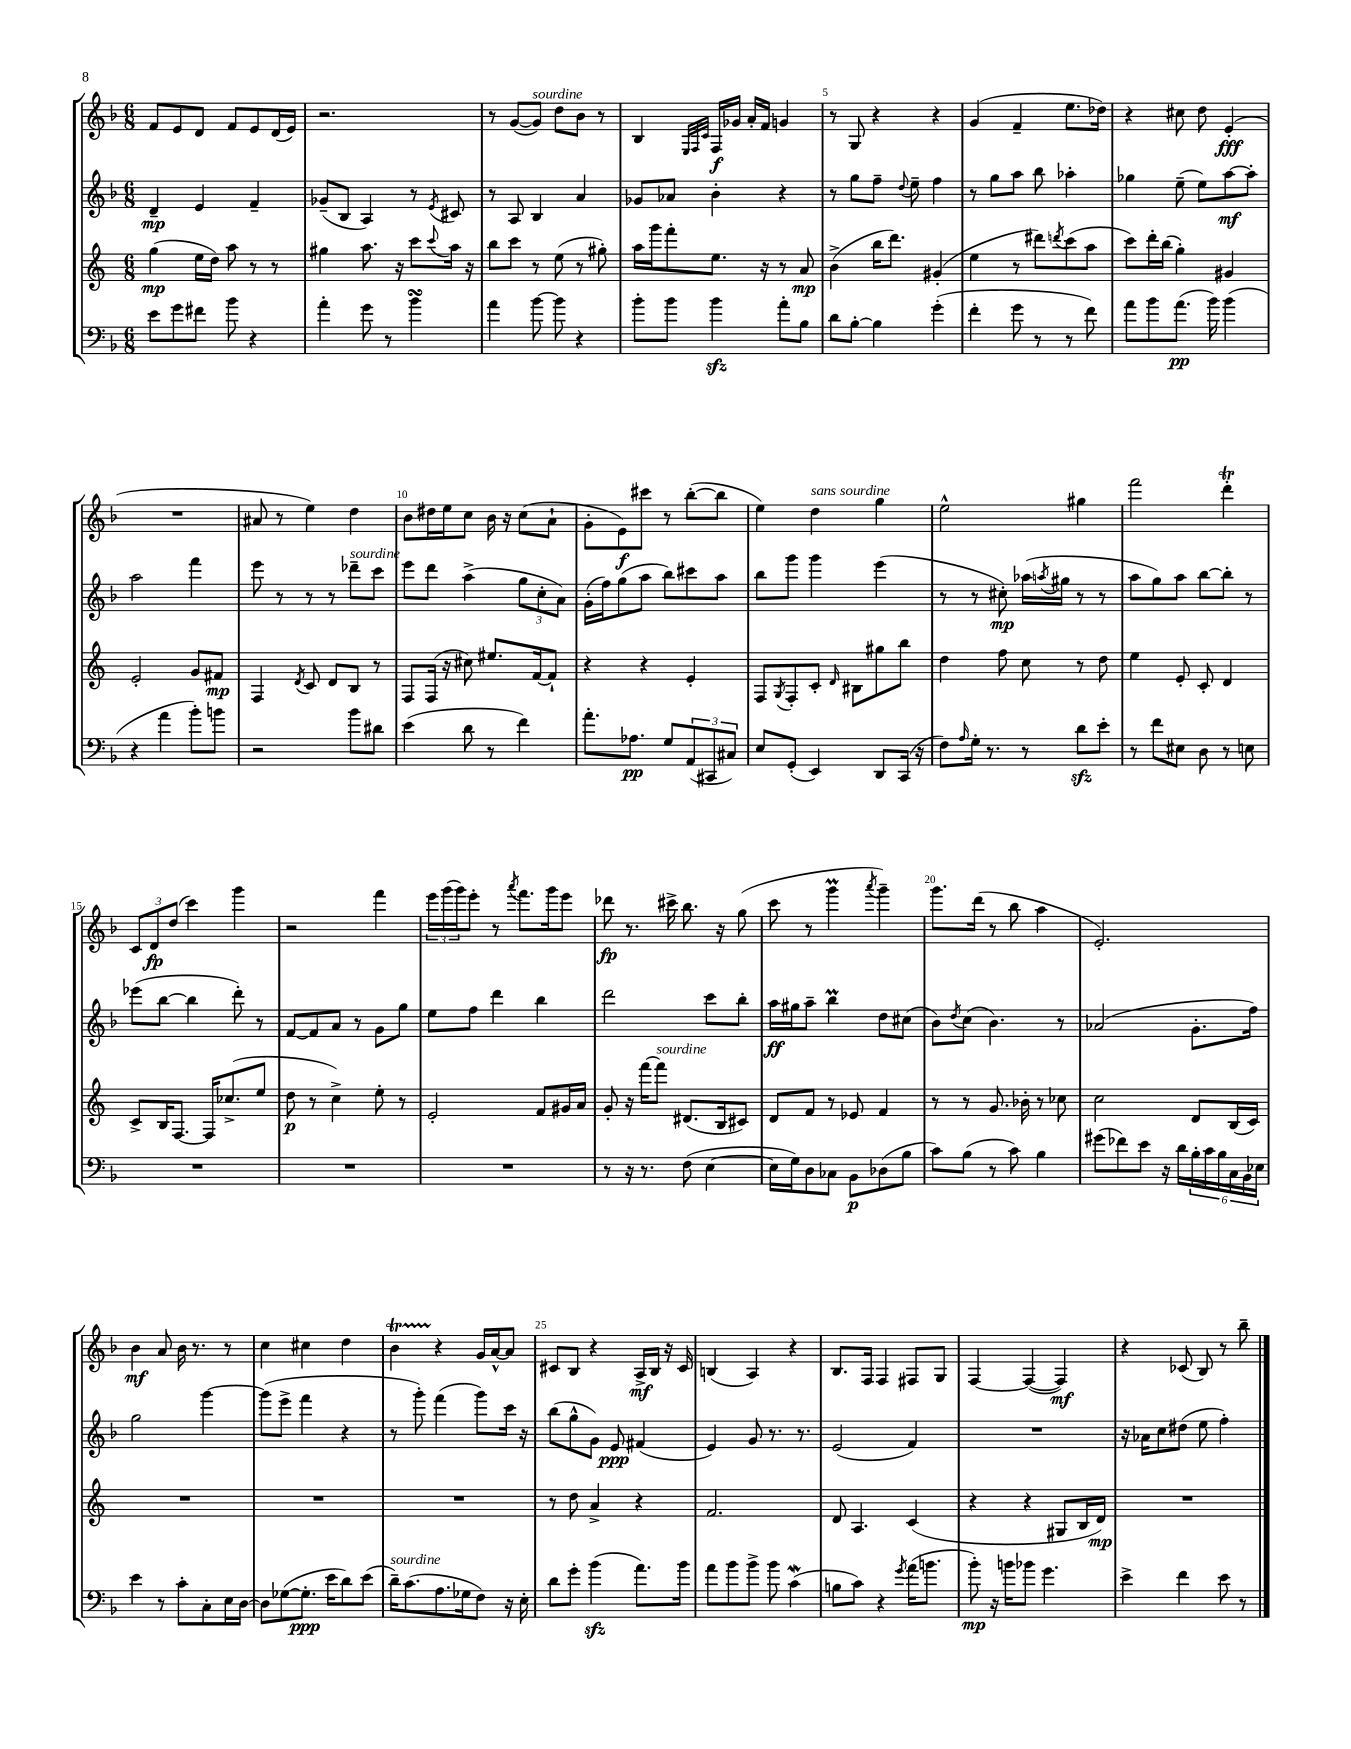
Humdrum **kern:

**kern	**kern	**kern	**kern
*staff4	*staff3	*staff2	*staff1
*clefF4	*clefG2	*clefG2	*clefG2
*k[b-]	*k[]	*k[b-]	*k[b-]
*M6/8	*M6/8	*M6/8	*M6/8
8e	(4gg	4d~	8f
8g	.	.	8e
8f#	16ee	4e	8d
.	16dd)	.	.
8b-	8aa	.	8f
4r	8r	4f~	8e
.	8r	.	(16d
.	.	.	16e)
=	=	=	=
4a'	4gg#	(8g-~	2.r
.	.	8B-	.
8g	8.aa	4A)	.
8r	.	.	.
.	16r	.	.
4b-	8ccc	8r	.
.	8qqccc	8qe	.
.	16aa	8c#	.
.	16r	.	.
=	=	=	=
4a	8bb	8r	8r
.	8ccc	8A	([8g
[8b-	8r	4B-	8g])
8b-]	(8ee	.	8dd
4r	8r	4a	8b-
.	8gg#')	.	8r
=	=	=	=
8b-'	16aa	8g-	4B-
.	16ggg	.	.
8b-	8fff'	8a-	.
.	.	.	32qqE
.	.	.	32qqF
.	.	.	32qqc
4b-	8.ee	4b-'	16F
.	.	.	16g-
.	.	.	16a'
.	16r	.	16f
8a'	8r	4r	4g
8B-	8a	.	.
=	=	=	=
8d	(4b^	8r	8r
[8B-'	.	8gg	8G
4B-]	16bb	8ff~	4r
.	8.ddd)	.	.
.	.	8qqdd	.
.	.	8ee~	.
(4g'	(4g#'	4ff	4r
=	=	=	=
4f'	4ee	8r	(4g
.	.	8gg	.
8g	8r	8aa	4f~
8r	8ddd#)	8bb-	.
.	8qddd	.	.
8r	(8ccc	4aa-'	8.ee
8f)	8aa	.	.
.	.	.	16dd-)
=	=	=	=
8a	8ccc)	4gg-	4r
8b-	16ddd'	.	.
.	(16bb	.	.
(8.a	4gg')	(8ee~	8cc#
.	.	8ee)	8dd
16b-)	.	.	.
(4b-	4g#	[8aa	(4e'
.	.	8aa']	.
=	=	=	=
4r	2e'	2aa	2.r
4a	.	.	.
8b-')	8g	4fff	.
8b	8f#	.	.
=	=	=	=
2r	4F	8eee	8a#
.	.	8r	8r
.	8qd	.	.
.	8c	8r	4ee)
.	8d	8r	.
8b-	8B	8ddd-~	4dd
8d#	8r	8ccc	.
=	=	=	=
(4e	8F	8eee	8b-
.	(16F	8ddd	16dd#
.	16r	.	16ee
8d	8cc#)	(4aa^	8cc
8r	8.ee#	.	16b-
.	.	.	16r
4f)	.	12gg	(8cc
.	[16f	.	.
.	.	12cc'	.
.	8f`]	.	8a`
.	.	12a)	.
=	=	=	=
8.a'	4r	(16g'	8g'
.	.	16ff)	.
.	.	(8gg	8e)
8.A-	.	.	.
.	4r	8aa	8ccc#
8G	.	8bb-)	8r
(12AA	4e'	8ccc#	([8bb-'
12CC#	.	.	.
.	.	8aa	8bb-]
12C#)	.	.	.
=	=	=	=
8E	8F	8bb-	4ee)
.	8qG	.	.
(8GG'	8F'	8ggg	.
4EE)	8c'	4ggg	4dd
.	16qqd	.	.
.	8B#	.	.
8DD	8gg#	(4eee	4gg
(16CC	8bb	.	.
16r	.	.	.
=	=	=	=
8F)	4dd	8r	2ee^^
16qqA	.	.	.
16G'	.	8r	.
8.r	.	.	.
.	8ff	8cc#')	.
8r	8cc	(16aa-	.
.	.	8qaa	.
.	.	16gg#	.
8d	8r	8r	4gg#
8e'	8dd	8r	.
=	=	=	=
8r	4ee	8aa	2fff
8f	.	8gg)	.
8E#	8e'	8aa	.
8D	8c'	[8bb-	.
8r	4d	8bb-']	4ddd'
8E	.	8r	.
=	=	=	=
2.r	8c^	(8eee-	12c
.	.	.	12d
.	16B	[8bb-	.
.	.	.	(12dd
.	[8.F	.	.
.	.	4bb-]	4ccc)
.	16F]	.	.
.	(8.cc-^	.	.
.	.	8ddd')	4ggg
.	8ee	8r	.
=	=	=	=
2.r	8dd	[8f	2r
.	8r	8f]	.
.	4cc^)	8a	.
.	.	8r	.
.	8ee'	8g	4fff
.	8r	8gg	.
=	=	=	=
2.r	2e'	8ee	24eee
.	.	.	(24ggg
.	.	.	24ggg)
.	.	8ff	8eee'
.	.	4ddd	8r
.	.	.	8qaaa
.	.	.	8.fff
.	8f	4bb-	.
.	.	.	16ggg
.	16g#	.	8eee
.	16a	.	.
=	=	=	=
8r	8g'	2ddd	8ddd-
16r	16r	.	8.r
8.r	[16fff	.	.
.	8fff]	.	.
.	.	.	16ccc#^
(8F	(8.d#	.	8.bb-
[4E	.	8ccc	.
.	16B	.	16r
.	8c#)	8bb-'	(8gg
=	=	=	=
16E]	8d	16aa	8ccc
16G)	.	16gg#	.
8D	8f	8aa~	8r
8C-	8r	4bb-	4ggg
8BB-	8e-	.	.
.	.	.	8qaaa
(8D-	4f	8dd	4ggg~)
8B-	.	(8cc#	.
=	=	=	=
8c)	8r	8b-)	8.ggg
.	.	8qdd	.
(8B-	8r	(8cc	.
.	.	.	(16ddd
8r	8.g	4.b-)	8r
8c)	.	.	8bb-
.	16b-'	.	.
4B-	8r	.	4aa
.	8cc-	8r	.
=	=	=	=
(8g#	2cc	(2a-	2.e')
8f-)	.	.	.
8e	.	.	.
16r	.	.	.
16d	.	.	.
24B-'	8d	8.g'	.
24c	.	.	.
24B-	.	.	.
24C	(16B	.	.
24BB-	.	.	.
.	16c)	16ff)	.
24E-	.	.	.
=	=	=	=
4e	2.r	2gg	4b-
8r	.	.	8a
8c'	.	.	16b-
.	.	.	8.r
8C'	.	[4ggg	.
16E	.	.	8r
[16D	.	.	.
=	=	=	=
8D]	2.r	(8ggg]	4cc
([8G-	.	8eee^	.
8.G-']	.	4fff	4cc#
16e	.	.	.
8d)	.	4r	4dd
(8e	.	.	.
=	=	=	=
16d~)	2.r	8r	4b-
(8.c	.	.	.
.	.	8ggg')	.
8.A	.	(4fff	4r
16G-	.	.	.
8F)	.	8ggg)	16g
.	.	.	[16a^^
16r	.	16ccc	8a]
16E'	.	16r	.
=	=	=	=
8d	8r	(8bb-	8c#
8g'	8dd	8gg^^	8B-
(4b-	4a^	8g)	4r
.	.	8e	.
8.a)	4r	(4f#	16A^
.	.	.	16B-
.	.	.	16r
16b-	.	.	16c#
=	=	=	=
8a	2.f	4e)	(4B
8b-	.	.	.
8b-^	.	8g	4A)
8b-	.	8.r	.
(4c	.	.	4r
.	.	8.r	.
=	=	=	=
8B	8d	(2e	8.B-
8c)	4.A	.	.
.	.	.	16F
4r	.	.	4F
8qg	.	.	.
(16a	(4c	4f)	8F#
8.b	.	.	.
.	.	.	8G
=	=	=	=
8b-')	4r	2.r	[4F
16r	.	.	.
16b	.	.	.
8b-	4r	.	(4F_
4.g	.	.	.
.	8G#	.	4F])
.	16B	.	.
.	16d)	.	.
=	=	=	=
4e^	2.r	16r	4r
.	.	16a-	.
.	.	8cc	.
4f	.	(8dd#	(8c-
.	.	8ee	8B-)
8e	.	4ff')	8r
8r	.	.	8bb-~
==	==	==	==
*-	*-	*-	*-
